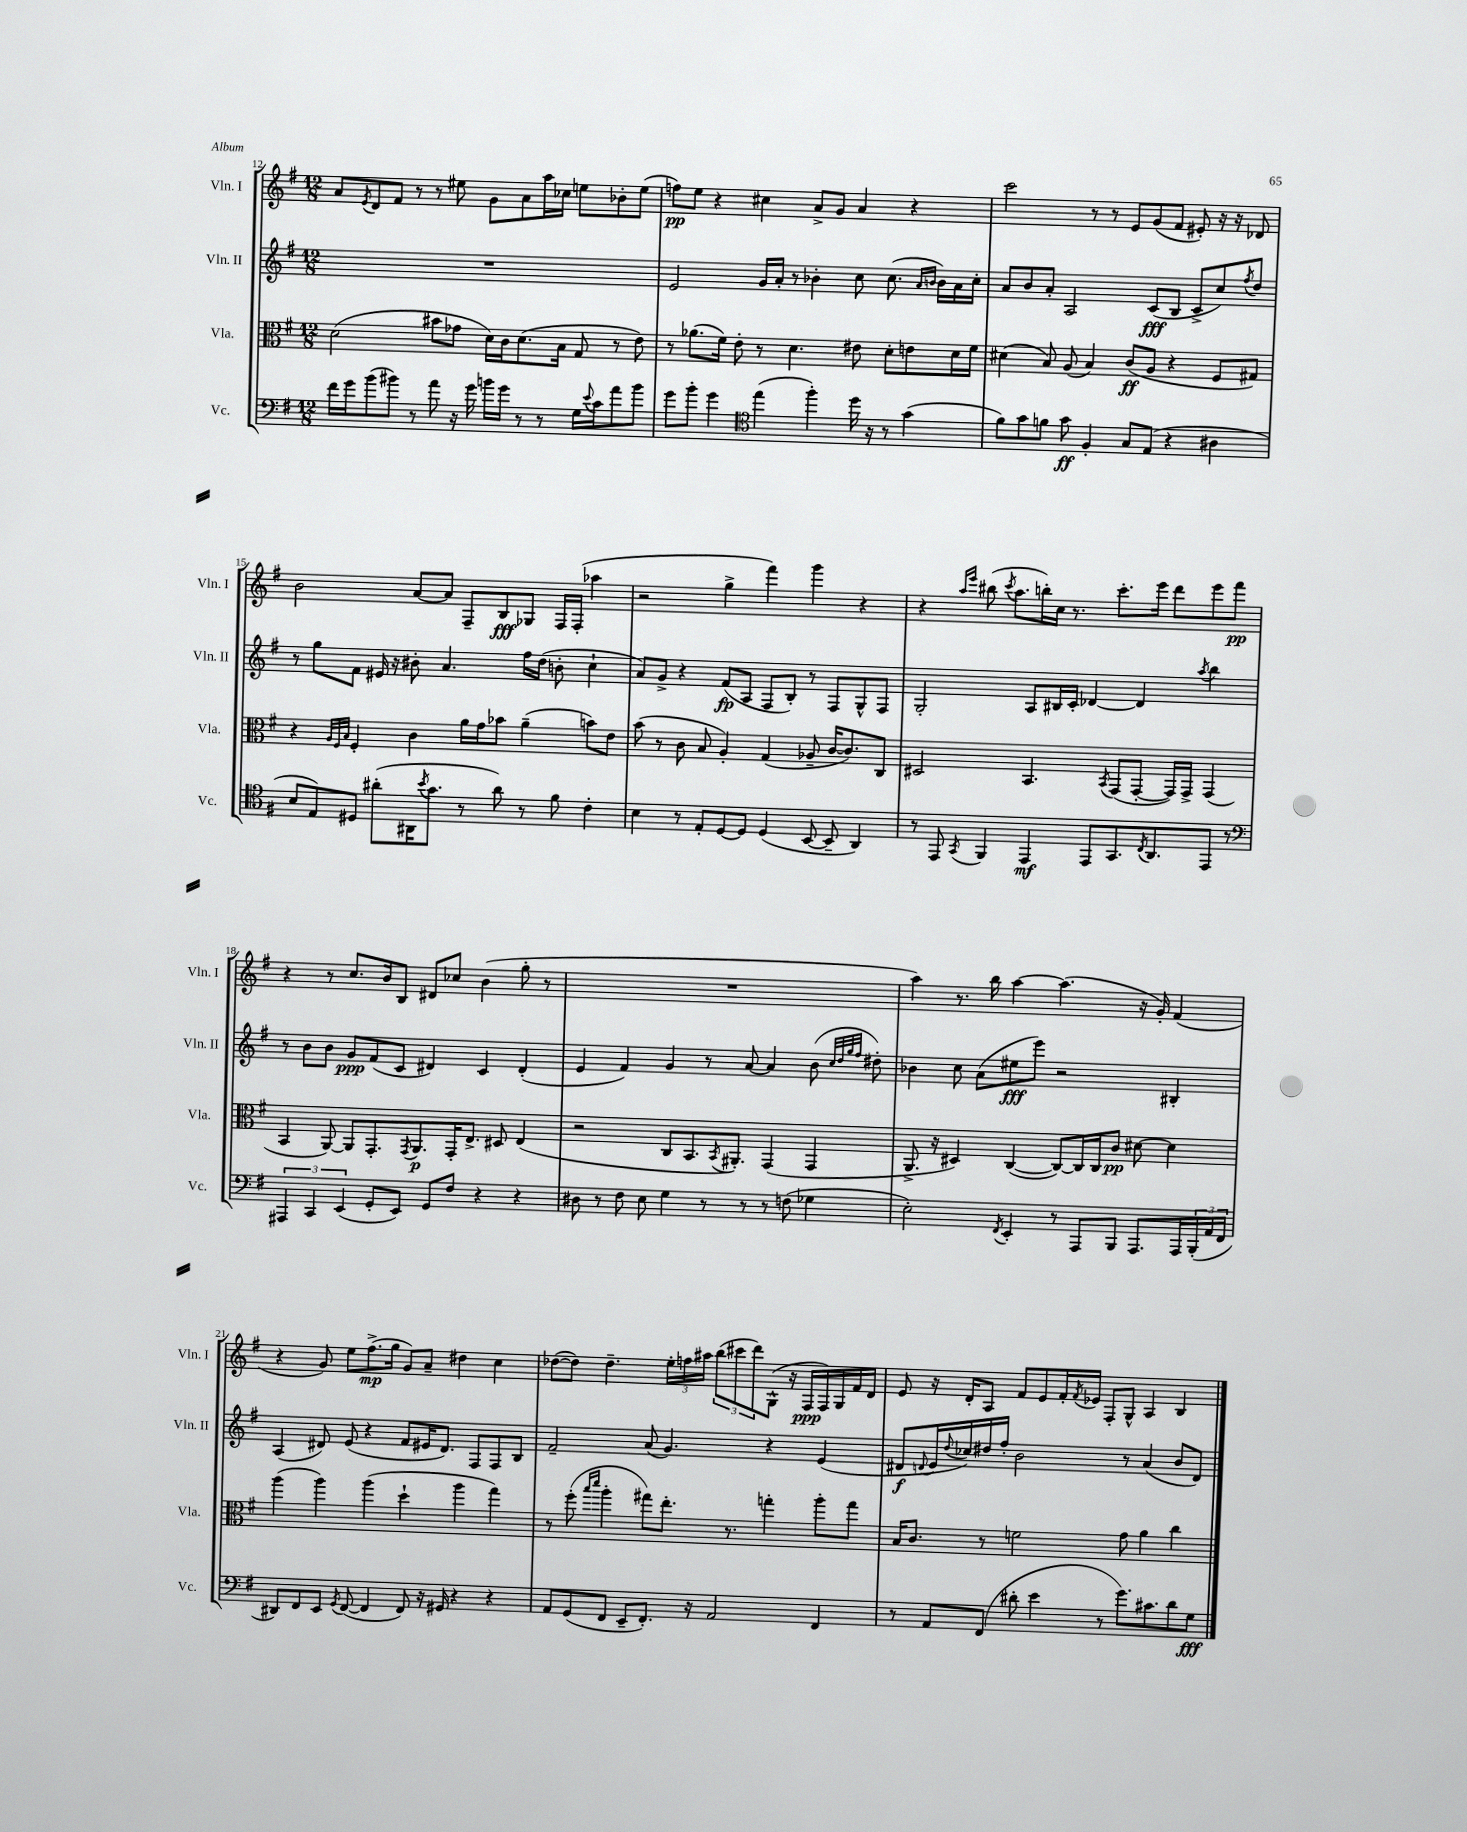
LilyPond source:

<<
\new StaffGroup <<
\new Staff = "s0" \with { instrumentName = "Vln. I" shortInstrumentName = "Vln. I" } {
    \clef treble \key g \major \numericTimeSignature \time 12/8
    a'8 \acciaccatura { e'8 } d'8 fis'8 r8 r8 eis''8 g'8 a'8 a''16 ces''16 e''8 bes'8-. e''8( |
    f''8\pp) e''8 r4 cis''4 a'8-> g'8 a'4 r4 |
    c'''2 r8 r8 e'8 g'8( fis'8 eis'8-.) r16 r16 des'8 |
    b'2 a'8~ a'8 fis8-- b8\fff ges8 fis16 fis16-.( aes''4 |
    r2 g''4-> fis'''4) g'''4 r4 |
    r4 \grace { a''16 e'''16 } bis''8( \acciaccatura { c'''8 } a''8. b''16-.) c''16 r8. c'''8.-. e'''16 d'''8 e'''8 fis'''8\pp |
    r4 r8 c''8. b'16 b8 dis'8 ces''8 b'4( g''8-. r8 |
    R1. |
    a''4) r8. b''16 a''4~ a''4.( r16 g'16-.) fis'4( |
    r4 g'8) e''8 fis''8.->\mp( g''16 g'8) a'8-- dis''4 c''4 |
    des''8~( des''8) des''4.-- \tuplet 3/2 { e''16-. f''16 ais''16 } \tuplet 3/2 { b''8( cis'''8 d'''8) } g8-^( r16 fis16\ppp fis16) g16 fis'16 d'16 |
    e'8 r16 d'16-. a8 fis'8 e'8 fis'16-. \acciaccatura { fis'8 } ees'16 fis8-. g8-^ a4 b4 \bar "|." |
}
\new Staff = "s1" \with { instrumentName = "Vln. II" shortInstrumentName = "Vln. II" } {
    \clef treble \key g \major \numericTimeSignature \time 12/8
    R1. |
    e'2 g'16 a'16-. r8 bes'4-. c''8 c''8.( \grace { a'16 b'16 } b'16) a'16 c''16-. |
    a'8 b'8 a'8-. a2 c'8\fff( b8 c'8-> c''8) \acciaccatura { fis''8 } d''8 |
    r8 g''8 fis'8 eis'16 r16 bis'8-. a'4. fis''16 d''16( b'8-. c''4-! |
    a'8) g'8-> r4 fis'8\fp( a8 fis8 b8-.) r8 fis8 g8-^ fis8 |
    g2-. a8 bis16 c'16-. des'4~ des'4 \acciaccatura { a''8 } b''4 |
    r8 b'8 b'8 g'8\ppp fis'8( c'8 dis'4) c'4 dis'4-.( |
    e'4 fis'4) g'4 r8 a'8~ a'4 b'8( \grace { c''32 d''32 g''32 fis''32 } dis''8-.) |
    bes'4 c''8 a'8( eis''8\fff e'''8) r2 bis4-. |
    a4( dis'8) e'8( r4 fis'8 eis'16 dis'8.) fis8 fis8 b8 |
    fis'2-- a'8( g'4.) r4 e'4( |
    dis'8\f \appoggiatura { d'8 } e'16 \appoggiatura { d''8 } ces''16) dis''16 fis''16-. b'2 r8 a'4( b'8 d'8) \bar "|." |
}
\new Staff = "s2" \with { instrumentName = "Vla." shortInstrumentName = "Vla." } {
    \clef alto \key g \major \numericTimeSignature \time 12/8
    d'2( bis'8 ges'8 d'16) c'16 d'8.( b16 g8 r8 e'8) |
    r8 aes'8.( fis'16) e'8-. r8 d'4. eis'8 d'8-. e'8 d'16 fis'16 |
    dis'4( b8) a8( b4) c'8\ff( a8 r4 fis8 gis8) |
    r4 \grace { a32 fis32 b32 } fis4-. c'4 a'16 g'16 bes'8 a'4--( b'8) e'8 |
    b'8( r8 c'8 b8 a4-.) g4( aes8-- c'16~ c'8.) c8 |
    dis2 b,4. \acciaccatura { b,8 } g,8( g,8~-. g,16) g,16-> g,4( |
    b,4 a,8~) a,8 g,8.-. \acciaccatura { g,8 } a,8.\p g,16-. e8.-> dis8 e4( |
    r2 c8 b,8. \acciaccatura { b,8 } ais,8.-.) g,4( g,4 |
    a,8.-> r16 dis4) c4~( c8~) c16 c16 c'8\pp dis'8~ dis'4 |
    a''4( a''4) a''4( d''4-! a''4 g''4) |
    r8 fis''8-.( \grace { b''16 d'''16 } a''4-. gis''8) e''8.-. r8. g''4-. a''8-. g''8 |
    b16 c'8. r8 f'2 g'8 a'4 c''4 \bar "|." |
}
\new Staff = "s3" \with { instrumentName = "Vc." shortInstrumentName = "Vc." } {
    \clef bass \key g \major \numericTimeSignature \time 12/8
    fis'16 g'16 b'8( bis'8) r8 a'8 r16 g'16 b'16 g'16 r8 r8 g16 \appoggiatura { e'8 } c'16 a'8 b'8 |
    g'8 b'8-. g'4 \clef tenor e''4( fis''4-.) d''16 r16 r8 g'4( |
    fis'8) g'8 f'8 g'8\ff fis4-. g8 e8( r4 ais4 |
    b8 e8) dis8 ais'8-.( ais,16 \acciaccatura { b'8 } g'8. r8 ais'8) r8 fis'8 c'4-. |
    b4 r8 e8-. d8~ d8 d4( b,8~ b,8-- a,4) |
    r8 e,8 \acciaccatura { g,8 } fis,4 e,4\mf e,8 g,8. \acciaccatura { c8 } a,8. e,8 r8 |
    \clef bass \tuplet 3/2 { ais,,4 c,4 e,4( } g,8-. e,8) g,8 fis8 r4 r4 |
    dis8 r8 fis8 e8 g4 r8 r8 r8 f8( ges4 |
    e2-.) \acciaccatura { fis,8 } e,4-. r8 a,,8 b,,8 a,,8. a,,16 \tuplet 3/2 { b,,16-.( a,16 fis,16 } |
    dis,8) fis,8 e,8 \acciaccatura { g,8 } fis,8~( fis,4 fis,8) r16 gis,16 r4 r4 |
    a,8 g,8( fis,8 e,8-- fis,8.-.) r16 a,2 fis,4 |
    r8 a,8 fis,8( dis'8-. e'4 r8 g'8.) cis'8. dis'8 g8\fff \bar "|." |
}
>>
>>
\layout { \context { \Score currentBarNumber = #12 } }
